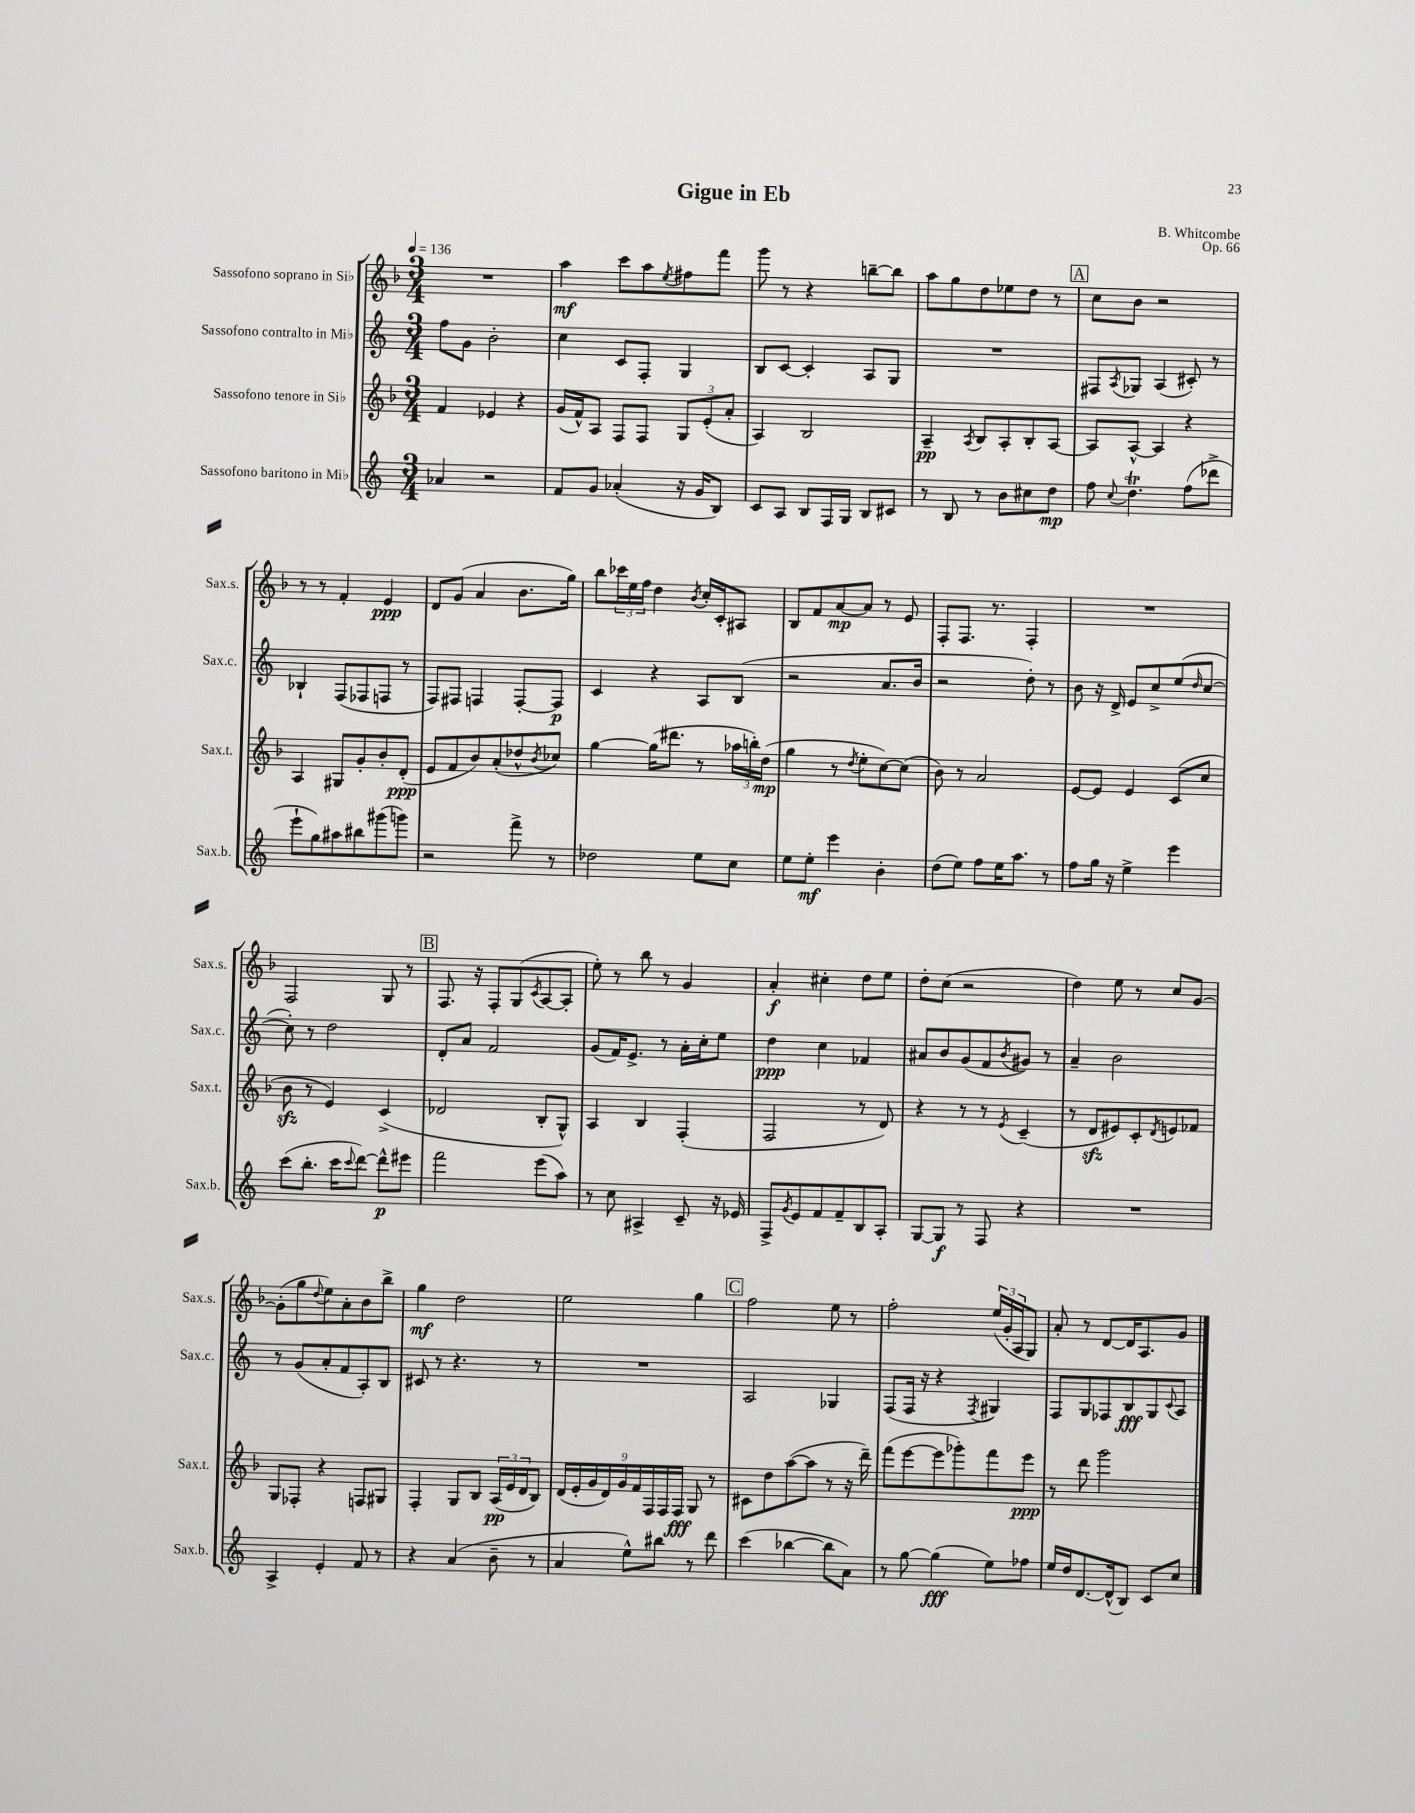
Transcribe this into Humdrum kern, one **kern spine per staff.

**kern	**kern	**kern	**kern
*staff4	*staff3	*staff2	*staff1
*clefG2	*clefG2	*clefG2	*clefG2
*k[]	*k[b-]	*k[]	*k[b-]
*M3/4	*M3/4	*M3/4	*M3/4
*MM136	*MM136	*MM136	*MM136
4a-	4f	8ff	2.r
.	.	8g	.
2r	4e-	2b'	.
.	4r	.	.
=	=	=	=
8f	(16g	4cc	4aa
.	16f^^)	.	.
8g	8A	.	.
(4a-'	8F	8c	8ccc
.	8F	8F'	8aa
.	.	.	8qee
16r	12G	4G	8ff#
16g	.	.	.
.	(12e'	.	.
8B)	.	.	8fff
.	12a'	.	.
=	=	=	=
8c	4A)	8B	8ggg
8A	.	[8c	8r
8B	2B-	4c']	4r
16F	.	.	.
16G	.	.	.
8B	.	8A	[8bb~
8c#	.	8G	8bb]
=	=	=	=
8r	4A~	2.r	8aa
8B	.	.	8gg
.	8qA	.	.
8r	8B-	.	8dd
8b	8A'	.	8ee-
8cc#	8B-'	.	8dd
8dd	[8A	.	8r
=	=	=	=
8ff	8A]	8F#	8cc
8qqcc	.	8qA	.
4.dd	[8A^^	8G-	8b-
.	4A]	(4A	2r
(8ff	4r	8c#')	.
8ddd-^	.	8r	.
=	=	=	=
8eee`	4A	4B-`	8r
8gg)	.	.	8r
8aa#	8G#	(8F	4f'
8bb#	8g'	8F-	.
(8ggg#	8b-'	8F	4e
8ggg)	(8d'	8r	.
=	=	=	=
2r	8e	8F)	8d
.	8f	8F#	(8g
.	8b-)	4F	4a
.	(8a'	.	.
8fff^	8dd-^^	[8F'	8.b-
.	8qb-	.	.
8r	8cc-)	8F]	.
.	.	.	16gg)
=	=	=	=
2dd-	[4gg	4c	8bb-
.	.	.	24ccc-
.	.	.	24ee
.	.	.	24ff
.	(16gg]	4r	4dd
.	8.ddd#	.	.
.	.	.	8qb-
8ee	8r	8A	16cc'
.	.	.	16c'
8cc	24aa-	(8B	8A#
.	24bb')	.	.
.	(24dd	.	.
=	=	=	=
8ee	4gg	2r	8B-
8ee'	.	.	8f
4eee	8r	.	[8a
.	8qdd	.	.
.	8ee'	.	8a]
4b'	[8cc)	8.a	8r
.	(8cc]	.	8e
.	.	16b	.
=	=	=	=
(8dd	8b-)	2r	8F'
8ee)	8r	.	8.F
8ff	2a	.	.
.	.	.	8.r
16ee	.	.	.
8.aa	.	.	.
.	.	8dd')	4F'
8r	.	8r	.
=	=	=	=
8ff	[8e	8b	2.r
16gg	8e]	16r	.
16r	.	16d^	.
4ee^	4e	8e	.
.	.	8cc^	.
4eee	(8c	(8ee	.
.	.	16qqdd	.
.	8cc	[8cc	.
=	=	=	=
(8ccc	8b-	8cc'])	2F
8.bb'	8r	8r	.
.	4e)	2dd	.
16ccc	.	.	.
8qqccc	.	.	.
[8ddd)	.	.	.
8ddd^^]	(4c^	.	8G
8eee#	.	.	8r
=	=	=	=
2fff	2d-	8d'	8.F
.	.	8a	.
.	.	.	16r
.	.	2f	8F'
.	.	.	(8G
.	.	.	8qc
(8eee	8B-'	.	[8A
8aa)	8G^^)	.	8A']
=	=	=	=
8r	4A	(8g	8ee')
8cc	.	16f)	8r
.	.	8.e^	.
4A#^	4B-	.	8bb-
.	.	8r	8r
8c~	(4F'	16a'	4g
.	.	16cc'	.
16r	.	8ee	.
16e-	.	.	.
=	=	=	=
8F^	2F	4dd	4a'
8qg	.	.	.
8e	.	.	.
8f	.	4cc	4cc#'
8f~	.	.	.
8B	8r	4f-	8dd
8A'	8d)	.	8ee
=	=	=	=
[8G	4r	8a#	8dd'
8G]	.	8b	(8cc
8r	8r	(8g	2r
8F	8r	8f	.
.	8qe	8qb	.
4r	(4c~	8g#)	.
.	.	8r	.
=	=	=	=
2.r	8r	4a~	4dd)
.	8d	.	.
.	8e#)	2b	8ee
.	8c'	.	8r
.	8qd	.	.
.	8e	.	8cc
.	8f-	.	[8g
=	=	=	=
4A^	8G	8r	(8g']
.	8F-'	(8g	8gg
.	.	.	8qqdd
4e'	4r	8a'	8ee)
.	.	8f	8a'
8f	8F	8A')	8b-
8r	8G#	8B	8bb-^
=	=	=	=
4r	4F'	8c#	4gg
.	.	8r	.
(4a	8G	4.r	2dd
.	8B-	.	.
8b~	(24A	.	.
.	24e	.	.
.	24d	.	.
8r	8B-)	8r	.
=	=	=	=
4a	(18d	2.r	2ee
.	18e'	.	.
.	18g	.	.
.	18d)	.	.
.	18g	.	.
8ee^^)	.	.	.
.	18f	.	.
.	18F	.	.
8bb#	.	.	.
.	18F	.	.
.	18F	.	.
8r	8G	.	4gg
8ddd	8r	.	.
=	=	=	=
(4ccc	8c#	2A	2ff
.	8dd	.	.
[4bb-	([8aa	.	.
.	8aa]	.	.
8bb-]	8r	4G-	8ee
8a)	16r	.	8r
.	16ddd~)	.	.
=	=	=	=
8r	(8fff	(8F	2ff'
[8gg	[8eee	16F	.
.	.	16r	.
(4gg]	8eee]	4r	.
.	8ggg-')	.	.
.	.	8qF	.
8ee)	8fff	4G#)	(24ee
.	.	.	24g'
.	.	.	24A
8ff-	8eee	.	8G)
=	=	=	=
16ee	8r	8F	8a'
16dd	.	.	.
[8.d	8ddd	8G	8r
.	2ggg	8F-	[8d
(16d^^]	.	.	.
8B)	.	8B	16d]
.	.	.	8.A
8c	.	8G	.
.	.	8qqc	.
8cc	.	8A	8g
==	==	==	==
*-	*-	*-	*-
